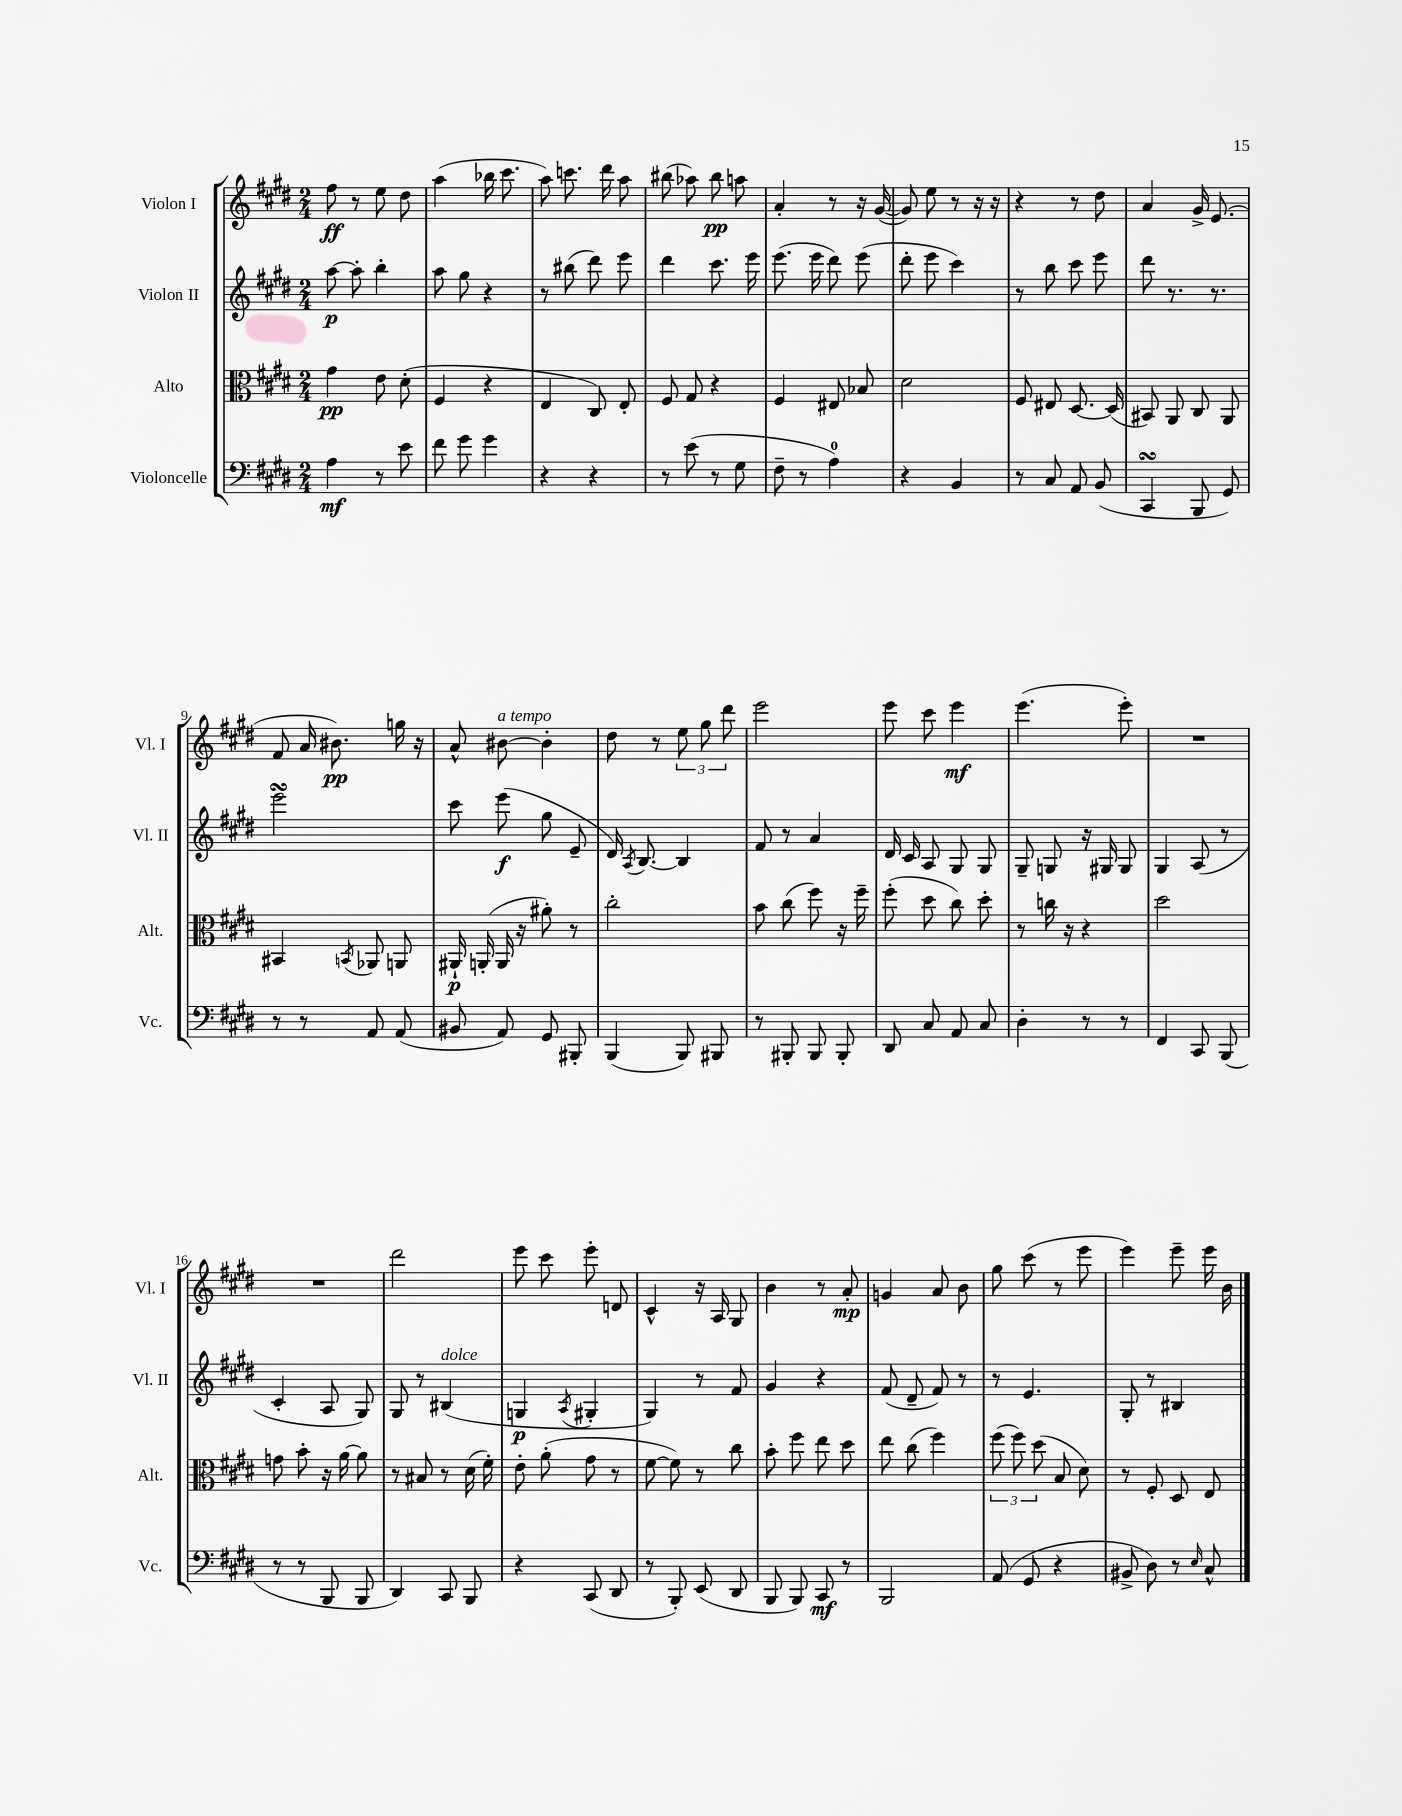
<<
\new StaffGroup <<
\new Staff = "s0" \with { instrumentName = "Violon I" shortInstrumentName = "Vl. I" } {
    \clef treble \key e \major \numericTimeSignature \time 2/4
    \autoBeamOff fis''8\ff r8 e''8 dis''8 |
    a''4( bes''16 cis'''8. |
    a''8) c'''8. dis'''16 a''8 |
    bis''8( aes''8) bis''8\pp a''8 |
    a'4-. r8 r16 gis'16~( |
    gis'8) e''8 r8 r16 r16 |
    r4 r8 dis''8 |
    a'4 gis'16-> e'8.( |
    fis'8 a'16 bis'8.\pp) g''16 r16 |
    a'8-^ bis'8~^\markup { \italic "a tempo" } bis'4-. |
    dis''8 r8 \tuplet 3/2 { e''8 gis''8 dis'''8 } |
    e'''2 |
    e'''8 cis'''8 e'''4\mf |
    e'''4.( e'''8-.) |
    R2 |
    R2 |
    dis'''2 |
    e'''8 cis'''8 e'''8-. d'8 |
    cis'4-^ r16 a16 gis8 |
    b'4 r8 a'8-.\mp |
    g'4 a'8 b'8 |
    gis''8 cis'''8( r8 e'''8 |
    e'''4) e'''8-- e'''16 b'16 \bar "|." |
}
\new Staff = "s1" \with { instrumentName = "Violon II" shortInstrumentName = "Vl. II" } {
    \clef treble \key e \major \numericTimeSignature \time 2/4
    \autoBeamOff a''8~\p a''8-. b''4-. |
    a''8 gis''8 r4 |
    r8 bis''8( dis'''8) e'''8 |
    dis'''4 cis'''8. e'''16 |
    e'''8.( e'''16 dis'''8) e'''8( |
    dis'''8-. e'''8 cis'''4) |
    r8 b''8 cis'''8 e'''8 |
    dis'''8 r8. r8. |
    e'''2\turn |
    cis'''8 e'''8\f( gis''8 e'8-- |
    dis'16) \acciaccatura { a8 } b8.~ b4 |
    fis'8 r8 a'4 |
    dis'16 cis'16 a8 gis8 gis8 |
    gis8-- g8 r16 gis16 gis8 |
    gis4 a8( r8 |
    cis'4-. a8 gis8) |
    gis8 r8 bis4^\markup { \italic "dolce" }( |
    g4\p \acciaccatura { a8 } gis4-. |
    gis4) r8 fis'8 |
    gis'4 r4 |
    fis'8( dis'8-- fis'8) r8 |
    r8 e'4. |
    gis8-. r8 bis4 \bar "|." |
}
\new Staff = "s2" \with { instrumentName = "Alto" shortInstrumentName = "Alt." } {
    \clef alto \key e \major \numericTimeSignature \time 2/4
    \autoBeamOff gis'4\pp e'8 dis'8-.( |
    fis4 r4 |
    e4 cis8) e8-. |
    fis8 gis8 r4 |
    fis4 eis8 bes8 |
    dis'2 |
    fis8 eis8 dis8.~ dis16( |
    bis,8) a,8 cis8 a,8 |
    bis,4 \acciaccatura { b,8 } aes,8 a,8 |
    ais,16-!\p a,16-.( a,16 r16 ais'8-.) r8 |
    cis''2-. |
    b'8 cis''8( fis''8) r16 fis''16-- |
    fis''8-.( dis''8 cis''8) dis''8-. |
    r8 c''16 r16 r4 |
    dis''2 |
    g'8 b'8-. r16 a'16~ a'8 |
    r8 bis8 r8 dis'16( fis'16-.) |
    e'8-. a'8-.( gis'8 r8 |
    fis'8~ fis'8) r8 cis''8 |
    b'8-. fis''8 e''8 dis''8 |
    e''8 cis''8( fis''4) |
    \tuplet 3/2 { fis''8( fis''8) dis''8( } b8 dis'8) |
    r8 fis8-. dis8 e8 \bar "|." |
}
\new Staff = "s3" \with { instrumentName = "Violoncelle" shortInstrumentName = "Vc." } {
    \clef bass \key e \major \numericTimeSignature \time 2/4
    \autoBeamOff a4\mf r8 e'8 |
    fis'8 gis'8 gis'4 |
    r4 r4 |
    r8 e'8( r8 gis8 |
    fis8-- r8 a4-0) |
    r4 b,4 |
    r8 cis8 a,8 b,8( |
    cis,4\turn b,,8 gis,8) |
    r8 r8 a,8 a,8( |
    bis,8 a,8) gis,8 bis,,8-. |
    b,,4( b,,8) bis,,8 |
    r8 bis,,8-. bis,,8 bis,,8-. |
    dis,8 cis8 a,8 cis8 |
    dis4-. r8 r8 |
    fis,4 cis,8 b,,8( |
    r8 r8 b,,8 b,,8 |
    dis,4) cis,8 b,,8 |
    r4 cis,8( dis,8 |
    r8 b,,8-.) e,8( dis,8 |
    b,,8 b,,8) cis,8\mf r8 |
    b,,2 |
    a,8( gis,8 r4 |
    bis,8-> dis8) r8 \grace { e16 } cis8-^ \bar "|." |
}
>>
>>
